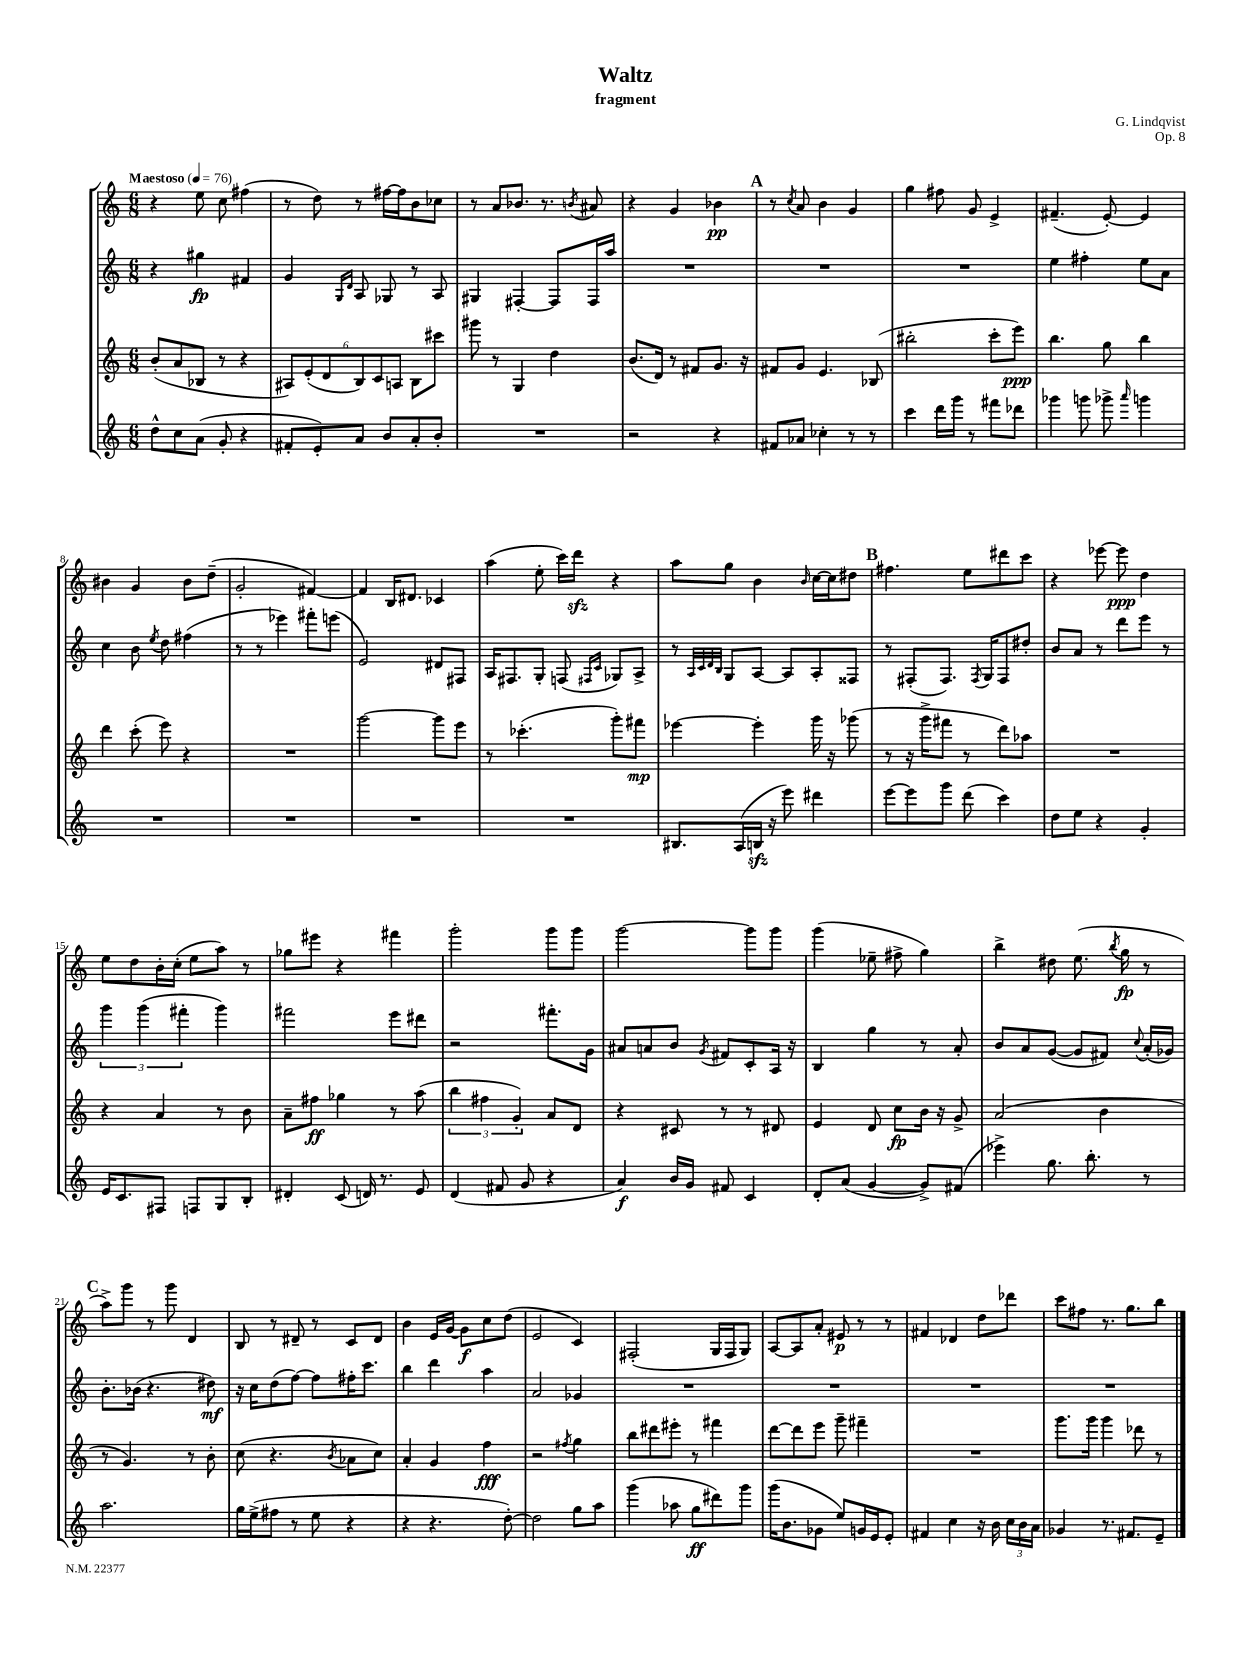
\header { title = "Waltz" composer = "G. Lindqvist" subtitle = "fragment" opus = "Op. 8" }
<<
\new StaffGroup <<
\new Staff = "s0" {
    \clef treble \key c \major \numericTimeSignature \time 6/8 \tempo "Maestoso" 4 = 76
    \autoBeamOff r4 e''8 c''8 fis''4( |
    r8 d''8) r8 fis''16[~ fis''16 b'8 ces''8] |
    r8 a'8[ bes'8.] r8. \acciaccatura { b'8 } ais'8 |
    r4 g'4 bes'4\pp |
    \mark \markup { \bold "A" } r8 \acciaccatura { c''8 } a'8 b'4 g'4 |
    g''4 fis''8 g'8 e'4-> |
    fis'4.--( e'8~-.) e'4 |
    bis'4 g'4 bis'8[ d''8]--( |
    g'2-. fis'4~) |
    fis'4 b16[ dis'8.] ces'4 |
    a''4( e''8-. c'''16[) d'''16]\sfz r4 |
    a''8[ g''8] b'4 \grace { b'16 } c''16[~ c''16 dis''8] |
    \mark \markup { \bold "B" } fis''4. e''8[ dis'''8 c'''8] |
    r4 ees'''8~ ees'''8\ppp d''4 |
    e''8[ d''8 b'16-. c''16]-.( e''8[ a''8]) r8 |
    ges''8[ eis'''8] r4 fis'''4 |
    g'''2-. g'''8[ g'''8] |
    g'''2~ g'''8[ g'''8] |
    g'''4( ees''8-- fis''8-> g''4) |
    b''4-> dis''8 e''8.( \acciaccatura { b''8 } g''16\fp r8 |
    \mark \markup { \bold "C" } a''8[->) g'''8] r8 g'''8 d'4 |
    b8 r8 dis'8-- r8 c'8[ dis'8] |
    b'4 e'16[ g'16]~ g'8[\f c''8 d''8]( |
    e'2 c'4) |
    fis2-.( g16[ fis16 g8]) |
    a8[~ a8 a'8]-. eis'8\p r8 r8 |
    fis'4 des'4 d''8[ des'''8] |
    c'''8[ fis''8] r8. g''8.[ b''8] \bar "|." |
}
\new Staff = "s1" {
    \clef treble \key c \major \numericTimeSignature \time 6/8
    \autoBeamOff r4 gis''4\fp fis'4 |
    g'4 \grace { g16[ d'16] } a8 ges8 r8 a8 |
    gis4 fis4~-. fis8[ fis16 a''16] |
    R2. |
    \mark \markup { \bold "A" } R2. |
    R2. |
    e''4 fis''4-. e''8[ a'8] |
    c''4 b'8 \acciaccatura { e''8 } d''8 fis''4( |
    r8 r8 ees'''4) fis'''8[-. e'''8]( |
    e'2) dis'8[ fis8] |
    a16[ fis8. g8]-. f8( \grace { fis16[ c'16] } ges8[) a8]-> |
    r8 \grace { a32[ c'32 d'32 b32] } g8[ a8]~ a8[ a8-. fisis8] |
    \mark \markup { \bold "B" } r8 fis8[-.( fis8.]) \acciaccatura { fis8 } g16[ fis8 dis''8]-. |
    b'8[ a'8] r8 d'''8[ e'''8] r8 |
    \tuplet 3/2 { g'''4 g'''4( fis'''4-. } g'''4) |
    fis'''2 e'''8[ dis'''8] |
    r2 fis'''8.[-. g'16] |
    ais'8[ a'8 b'8] \acciaccatura { g'8 } fis'8[ c'8-. a16] r16 |
    b4 g''4 r8 a'8-. |
    b'8[ a'8 g'8]~( g'8[ fis'8]) \appoggiatura { c''8 } a'16[-.( ges'16]) |
    \mark \markup { \bold "C" } b'8.[-. bes'16]( r4. dis''8\mf) |
    r16 c''16[ d''8( f''8]~) f''8[ fis''16-. c'''8.] |
    b''4 d'''4 a''4 |
    a'2 ges'4 |
    R2. |
    R2. |
    R2. |
    R2. \bar "|." |
}
\new Staff = "s2" {
    \clef treble \key c \major \numericTimeSignature \time 6/8
    \autoBeamOff b'8[-.( a'8 bes8] r8 r4 |
    \tuplet 6/4 { ais8[) e'8-.( d'8 b8) c'8 a8] } b8[ cis'''8] |
    gis'''8 r8 g4 d''4 |
    b'8.[( d'16]) r8 fis'8[ g'8.] r16 |
    \mark \markup { \bold "A" } fis'8[ g'8] e'4. bes8( |
    bis''2-. c'''8[-. e'''8]\ppp) |
    b''4. g''8 b''4 |
    d'''4 c'''8-.( e'''8) r4 |
    R2. |
    g'''2~ g'''8[ e'''8] |
    r8 ces'''4.-.( g'''8[-.) fis'''8]\mp |
    ees'''4~ ees'''4-. g'''16 r16 ges'''8( |
    \mark \markup { \bold "B" } r8 r16 g'''16[-> fis'''8] r8 d'''8[) aes''8] |
    R2. |
    r4 a'4 r8 b'8 |
    a'8[-- fis''8]\ff ges''4 r8 a''8( |
    \tuplet 3/2 { b''4 fis''4 g'4-.) } a'8[ d'8] |
    r4 cis'8 r8 r8 dis'8 |
    e'4 d'8 c''8[\fp b'16] r16 g'8-> |
    a'2( b'4 |
    \mark \markup { \bold "C" } r8 g'4.) r8 b'8-. |
    c''8( r4. \acciaccatura { b'8 } aes'8[ c''8]) |
    a'4-. g'4 f''4\fff |
    r2 \acciaccatura { fis''8 } g''4 |
    b''8[ dis'''8 eis'''8]-. r8 fis'''4 |
    d'''8[~ d'''8 e'''8] g'''8-- fis'''4-- |
    R2. |
    g'''8.[ g'''16] g'''4 des'''8 r8 \bar "|." |
}
\new Staff = "s3" {
    \clef treble \key c \major \numericTimeSignature \time 6/8
    \autoBeamOff d''8[-^ c''8 a'8]( g'8-. r4 |
    fis'8[-. e'8-.) a'8] b'8[ a'8-. b'8]-. |
    R2. |
    r2 r4 |
    \mark \markup { \bold "A" } fis'8[ aes'8] ces''4-. r8 r8 |
    c'''4 d'''16[ g'''16] r8 fis'''8[ des'''8] |
    ges'''4 g'''8 ges'''8-> \grace { a'''16 } g'''4 |
    R2. |
    R2. |
    R2. |
    R2. |
    bis8.[ a16( b16]\sfz r16 e'''8) dis'''4 |
    \mark \markup { \bold "B" } e'''8[~ e'''8 g'''8] d'''8( c'''4) |
    d''8[ e''8] r4 g'4-. |
    e'16[ c'8. fis8] f8[ g8 b8]-. |
    dis'4-. c'8( d'16) r8. e'8 |
    d'4( fis'8 g'8 r4 |
    a'4\f) b'16[ g'16] fis'8 c'4 |
    d'8[-. a'8]( g'4~ g'8[->) fis'8]( |
    ees'''4->) g''8. b''8.-. r8 |
    \mark \markup { \bold "C" } a''2. |
    g''16[ e''16->( fis''8] r8 e''8 r4 |
    r4 r4. d''8~-.) |
    d''2 g''8[ a''8] |
    g'''4( aes''8 g''8[\ff dis'''8) g'''8] |
    g'''16[( b'8. ges'8] e''8[) g'16 e'16 e'8]-. |
    fis'4 c''4 r16 b'16 \tuplet 3/2 { c''16[ b'16 a'16] } |
    ges'4 r8. fis'8.[ e'8]-- \bar "|." |
}
>>
>>
